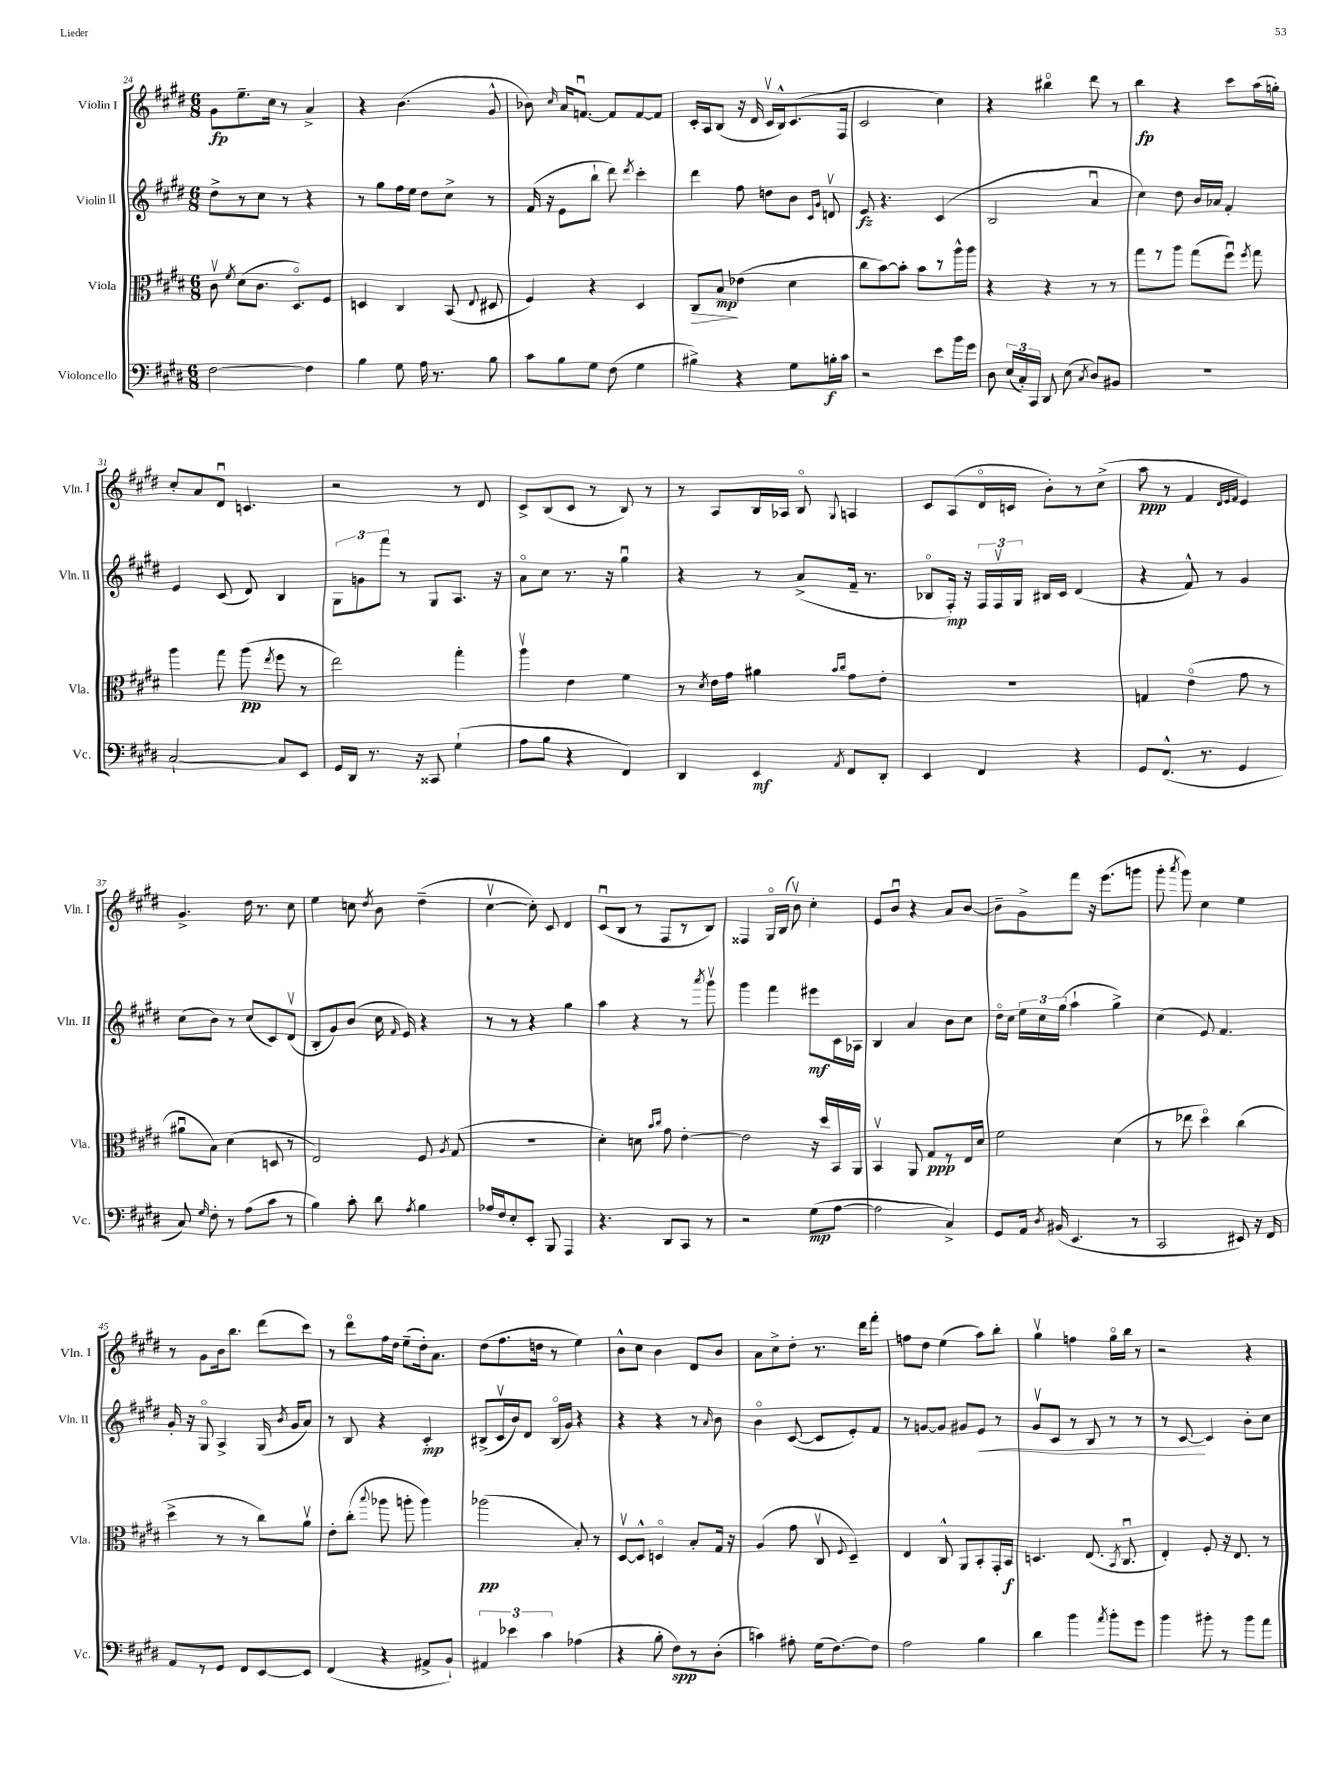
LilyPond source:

<<
\new StaffGroup <<
\new Staff = "s0" \with { instrumentName = "Violin I" shortInstrumentName = "Vln. I" } {
    \clef treble \key e \major \numericTimeSignature \time 6/8
    \autoBeamOff gis'8[\fp e''8.-- cis''16] r8 a'4-> |
    r4 b'4.( gis'8-^ |
    bes'8) \grace { cis''16 } a'16[ f'8.]~\downbow f'8[ f'8~ f'8] |
    cis'16[-. a16 b8]( r16 dis'16 cis'16[\upbow b16-^) cis'8.( fis16] |
    cis'2 cis''4) |
    r4 bis''4\flageolet dis'''8 r8 |
    b''4\fp r4 cis'''8[ a''16( g''16]-.) |
    cis''8[-. a'8 dis'8]\downbow c'4. |
    r2 r8 dis'8 |
    cis'8[-> b8( cis'8] r8 b8) r8 |
    r8 a8[ b16 aes16] b8\flageolet \appoggiatura { gis8 } a4 |
    cis'8[ a8( dis'16\flageolet c'16] b'8[-.) r8 cis''8]->( |
    a''8\ppp r8 fis'4 \grace { dis'32[ e'32 fis'32] } e'4) |
    gis'4.-> dis''16 r8. cis''8 |
    e''4 c''8 \acciaccatura { dis''8 } b'8 dis''4--( |
    cis''4~\upbow cis''8-.) cis'8 dis'4 |
    cis'8[\downbow( b8] r8 fis8[ r8 b8]) |
    fisis4 gis16[\flageolet b16]( b'8\upbow) cis''4-. |
    e'8[ b'8]\downbow r4 a'8[ b'8]~ |
    b'8[-- gis'8-> fis'''8] r16 e'''8.[( g'''8] |
    gis'''8-. \acciaccatura { a'''8 } gis'''8) cis''4 e''4 |
    r8 gis'8[ b'16 b''8.] dis'''8[( cis'''8]) |
    r8 dis'''8[\flageolet fis''16 dis''16] e''8[--( dis''16-.) a'8.] |
    dis''8[( fis''8. d''16] r8 e''4) |
    b'8[-^ cis''8] b'4 dis'8[ b'8] |
    a'8[ cis''8-> dis''8]-. r8. dis'''16[ fis'''8]-. |
    f''8[ dis''8] e''4( a''8[) b''8]-. |
    gis''4\upbow f''4 gis''16[\flageolet b''16] r8 |
    r2 r4 \bar "|." |
}
\new Staff = "s1" \with { instrumentName = "Violin II" shortInstrumentName = "Vln. II" } {
    \clef treble \key e \major \numericTimeSignature \time 6/8
    \autoBeamOff dis''8[-> r8 cis''8] r8 r4 |
    r8 gis''8[ fis''16 e''16] dis''8[ cis''8]-> r8 |
    fis'16( r16 e'8[ b''8]-! dis'''8) \acciaccatura { dis'''8 } cis'''4-. |
    dis'''4 fis''8 d''8[ b'8] \grace { cis'16[ gis'16] } d'8\upbow |
    e'8\fz r4. cis'4( |
    b2 a'4\downbow |
    cis''4) dis''8 b'16[ aes'16] fis'4-. |
    e'4 cis'8( dis'8) b4 |
    \tuplet 3/2 { gis8[ g'8 fis'''8] } r8 gis8[ a8.] r16 |
    a'8[\flageolet cis''8] r8. r16 gis''4\downbow |
    r4 r8 a'8[->( fis'16]-- r8. |
    bes8[\flageolet fis16]-.\mp) r16 \tuplet 3/2 { fis16[ fis16\upbow gis16] } bis16[ cis'16] dis'4( |
    r4 fis'8-^) r8 gis'4 |
    cis''8[( b'8]) r8 cis''8[( cis'8) dis'8]\upbow( |
    b8[-. gis'8) b'8]( cis''16 \grace { fis'16 } e'16) r4 |
    r8 r8 r4 gis''4 |
    a''4 r4 r8 \acciaccatura { a'''8 } gis'''8\upbow |
    gis'''4 fis'''4 eis'''8[\mf cis'16 aes16] |
    b4 a'4 b'8[ cis''8] |
    dis''16[\flageolet cis''16] \tuplet 3/2 { e''16[ cis''16 gis''16]( } a''4-! gis''4->) |
    cis''4( e'8) fis'4. |
    gis'16-. r16 gis8\flageolet a4-> gis16( \acciaccatura { b'8 } gis'16[ a'8]) |
    r8 b8 r4 cis'4-.\mp |
    bis8[->( cis'16\upbow b'16) dis'8] bis16[\flageolet( gis'16]) r4 |
    r4 r4 r8 \grace { a'16 } b'8 |
    b'4\flageolet cis'8~( cis'8[ e'8-.) fis'8] |
    r8 g'8[~ g'8] gis'8[ e'8]\< r8 |
    gis'8[\upbow cis'8] r8 b8 r8 r8 |
    r8 cis'8~\! cis'4 b'8[-. cis''8] \bar "|." |
}
\new Staff = "s2" \with { instrumentName = "Viola" shortInstrumentName = "Vla." } {
    \clef alto \key e \major \numericTimeSignature \time 6/8
    \autoBeamOff cis'8\upbow \acciaccatura { fis'8 } dis'8[( cis'8.] dis8.[\flageolet) fis8] |
    d4 cis4 b,8( \appoggiatura { e8 } dis8 |
    fis4) r4 dis4 |
    cis8[\> b8]\mp\! ees'4( dis'4 |
    cis''8[ b'8~) b'8]-. b'8[ r8 a''16-^ a''16] |
    r4 r4 r8 r8 |
    gis''8[ r8 a''8] gis''8[( fis''8]\downbow) \acciaccatura { fis''8 } gis''8 |
    a''4 gis''8 a''8\pp( \acciaccatura { e''8 } fis''8 r8 |
    e''2) gis''4-. |
    a''4\upbow e'4 fis'4 |
    r8 \acciaccatura { dis'8 } e'16[ gis'16] ais'4 \grace { b'16[ cis''16] } gis'8[ e'8]-. |
    R2. |
    g4 e'4\flageolet( gis'8 r8 |
    ais'8[\downbow b8]) dis'4( d8 r8 |
    e2) fis8 \acciaccatura { a8 } gis8( |
    R2. |
    dis'4-.) d'8 \grace { b'16[ cis''16] } gis'8 e'4~-. |
    e'2 r16 dis''16[ b,16 a,16] |
    b,4\upbow a,8 gis8[\ppp r8 e16 dis'16] |
    fis'2 dis'4( |
    r8 ees''8 dis''4\flageolet) cis''4( |
    dis''4-> r8 r8 cis''8[) a'8]\upbow |
    e'8[-. cis''8]-.( \appoggiatura { b''8 } aes''8 a''8-. a''4) |
    aes''2\pp( b8-.) r8 |
    dis8[~\upbow dis8]-^ d4\flageolet b8[-. gis16] r16 |
    a4( gis'8 cis8\upbow \appoggiatura { fis8 } dis4--) |
    e4 cis8-^ a,8[ b,8-. gis,16-. b,16]\f |
    d4. e8.( \acciaccatura { b,8 } cis8.\downbow |
    e4-.) fis8-. r16 e8. r8 \bar "|." |
}
\new Staff = "s3" \with { instrumentName = "Violoncello" shortInstrumentName = "Vc." } {
    \clef bass \key e \major \numericTimeSignature \time 6/8
    \autoBeamOff fis2~ fis4 |
    b4 gis8 a16 r8. b8 |
    cis'8[ b8 gis8] fis8( gis4 |
    bis4->) r4 gis8[ b16-.\f cis'16] |
    r2 e'8[ b'16 gis'16] |
    dis8 \tuplet 3/2 { e16[( cis16-.) cis,16] } dis,8 e8( \acciaccatura { cis8 } dis8[) bis,8] |
    R2. |
    cis2~-! cis8[ e,8] |
    gis,16[ dis,16] r8. r16 cisis,8 gis4-!( |
    a8[ b8] r4 fis,4) |
    dis,4 e,4\mf \acciaccatura { a,8 } fis,8[ dis,8]-. |
    e,4 fis,4 r4 |
    gis,8[ fis,8.]-^( r8. gis,4 |
    cis8) \grace { gis16 } fis8-. r8 a8[( cis'8] r8 |
    b4) cis'8-. dis'8 \acciaccatura { a8 } b4 |
    aes16[ fis16 e8-. e,8]-. b,,8 a,,4 |
    r4. dis,8[ cis,8] r8 |
    r2 gis8[\mp( a8]~ |
    a2 cis4->) |
    gis,8[ a,16] \acciaccatura { dis8 } bis,16( e,4. r8 |
    cis,2 eis,8) r16 fis,16 |
    a,8[ r8 gis,8] fis,8[ e,8~ e,8] |
    fis,4( r4 ais,8[-> b,8]-!) |
    \tuplet 3/2 { ais,4 ees'4 cis'4 } aes4( |
    r4 b8-. fis8[\spp) r8 dis8]-.( |
    c'4) ais8-. gis16[( fis8.~) fis8] |
    a2 b4 |
    dis'4 b'4 \acciaccatura { a'8 } b'8[-. gis'8] |
    b'4 bis'8-. r8 bis'8[ a'8] \bar "|." |
}
>>
>>
\layout { \context { \Score currentBarNumber = #24 } }
